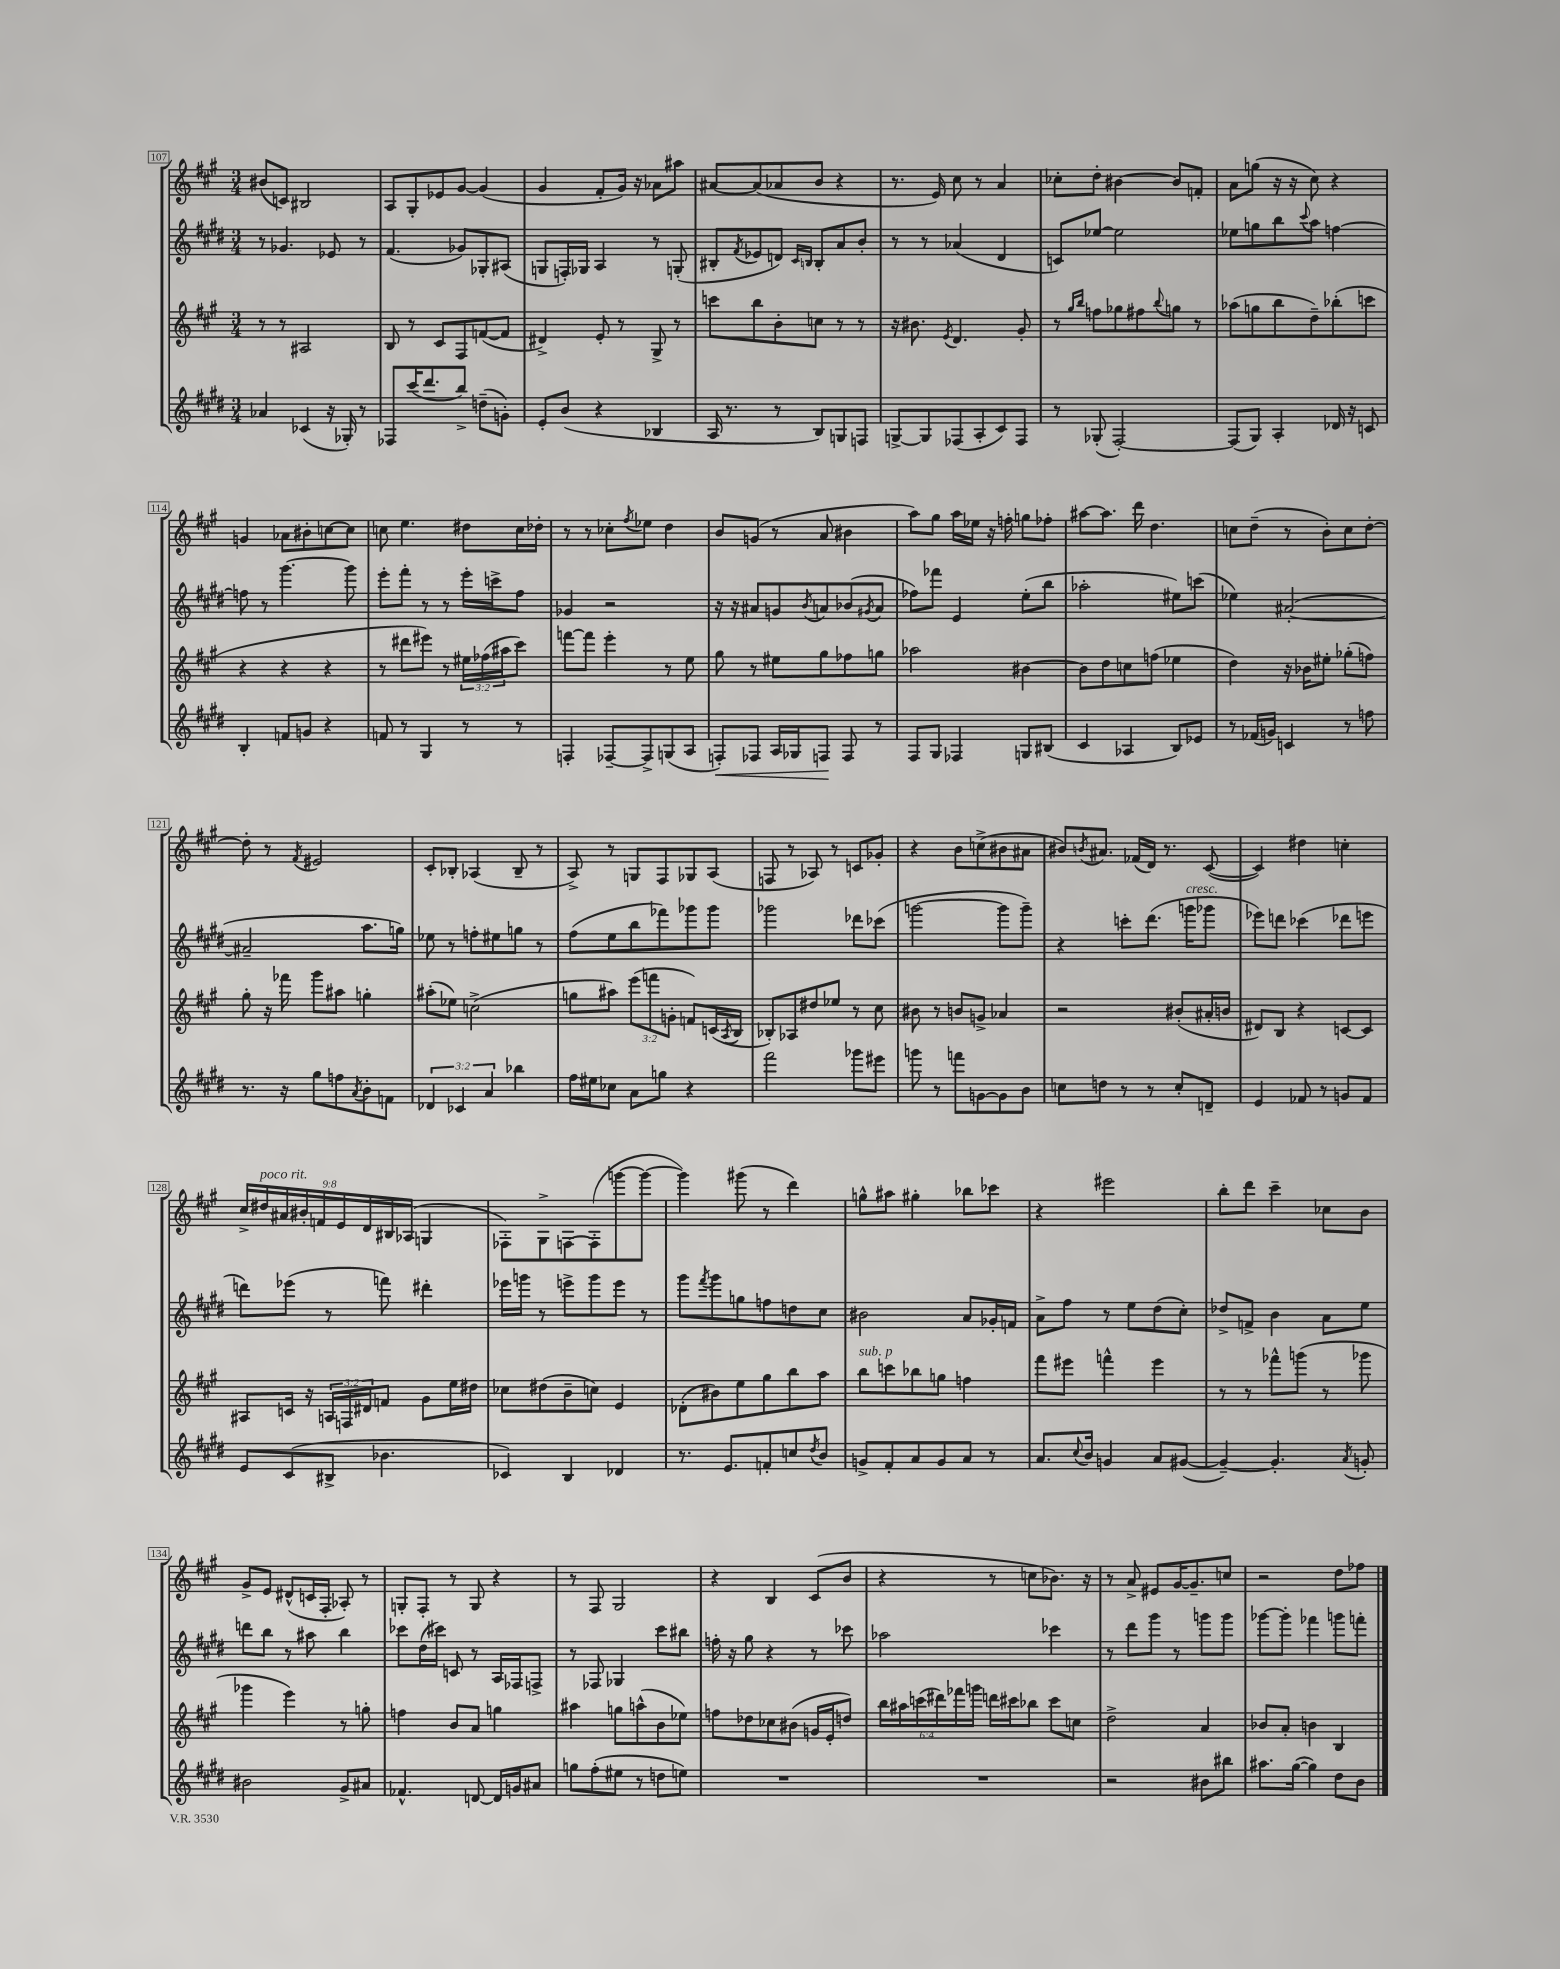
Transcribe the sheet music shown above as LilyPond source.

<<
\new StaffGroup <<
\new Staff = "s0" {
    \clef treble \key a \major \numericTimeSignature \time 3/4 \override Staff.TupletNumber.text = #tuplet-number::calc-fraction-text
    bis'8( c'8) bis2 |
    a8 gis8-. ees'8 gis'8~ gis'4( |
    gis'4 fis'8-. gis'16) r16 aes'8 ais''8 |
    ais'8~ ais'8( aes'8 b'8 r4 |
    r8. e'16) cis''8 r8 a'4 |
    ces''8-. d''8-. bis'4~ bis'8 f'8-. |
    a'8 g''8( r16 r16 cis''8) r4 |
    g'4 aes'8 bis'8-. c''8~ c''8 |
    c''8 e''4. dis''8 c''16 des''16-. |
    r8 r8 ces''8-. \acciaccatura { fis''8 } ees''8 d''4 |
    b'8 g'8( r8 a'8 bis'4 |
    a''8) gis''8 a''16 ees''16 r16 f''16-. g''8 fes''8-. |
    ais''8~ ais''8. d'''16 d''4. |
    c''8 d''8--( r8 b'8-.) c''8 d''8~-. |
    d''8-. r8 \acciaccatura { fis'8 } eis'2 |
    cis'8-. bes8-. aes4( bes8-- r8 |
    a8->) r8 g8 fis8 ges8 a8( |
    f8 r8 aes8) r8 c'8 ges'8-. |
    r4 b'8 c''8->( bis'8 ais'8 |
    bis'8) \acciaccatura { b'8 } ais'8. fes'16( d'16) r8. cis'8~( |
    cis'4) dis''4 c''4-. |
    \tuplet 9/8 { cis''16-> dis''16^\markup { \italic "poco rit." } ais'16 bis'16-. f'16 e'16 d'16 bis16 aes16( } g4 |
    fes8-.) gis8-> f8~ f8-.( g'''8~ g'''8~ |
    g'''4) gis'''8( r8 d'''4) |
    g''8-^ ais''8 gis''4-. bes''8 ces'''8 |
    r4 eis'''2 |
    b''8-. d'''8 cis'''4-- ces''8 b'8 |
    gis'8-> e'8 dis'8-^( c'16 fis16-. aes8-.) r8 |
    g8-. fis8-. r8 g8 r4 |
    r8 fis8 gis2 |
    r4 b4 cis'8( b'8 |
    r4 r8 c''8 bes'8.) r16 |
    r8 a'8-> eis'8 gis'16~ gis'8.-- c''8 |
    r2 d''8 fes''8 \bar "|." |
}
\new Staff = "s1" {
    \clef treble \key e \major \numericTimeSignature \time 3/4
    r8 ges'4. ees'8 r8 |
    fis'4.( ges'8) ges8-. ais8( |
    g8 f16-.) ges16 a4 r8 g8-.( |
    bis8-. \acciaccatura { fis'8 } ees'8 d'8) \grace { cis'16 b16 } b8-. a'8 b'8-. |
    r8 r8 aes'4( dis'4 |
    c'8) ees''8~ ees''2 |
    ees''8 g''8 b''8 \appoggiatura { cis'''8 } a''8 f''4~ |
    f''8 r8 gis'''4.~ gis'''8 |
    e'''8-. fis'''8-. r8 r8 e'''16-. c'''16-> fis''8 |
    ges'4 r2 |
    r16 r16 ais'8 g'8 \acciaccatura { b'8 } a'8 bes'8( \acciaccatura { gis'8 } a'8 |
    fes''8) fes'''8 e'4 e''8-.( b''8 |
    aes''2-. eis''8) c'''8( |
    ees''4) ais'2~-.( |
    ais'2-- a''8. g''16) |
    ees''8 r8 f''8-. eis''8 g''8 r8 |
    fis''8( e''8 b''8 fes'''8) ges'''8 ges'''8 |
    ges'''2 des'''8 ces'''8( |
    g'''2~ g'''8 g'''8--) |
    r4 c'''8-. dis'''8.( g'''16^\markup { \italic "cresc." } ges'''8 |
    ees'''8) d'''8 ces'''4( des'''8 e'''8 |
    d'''8) ees'''8( r8 f'''8) dis'''4-. |
    ees'''16 g'''16 r8 e'''8-> g'''8 e'''8 r8 |
    gis'''8 \acciaccatura { fis'''8 } gis'''8 g''8 f''8 d''8 cis''8 |
    bis'2 a'8 ges'16-. f'16 |
    a'8-> fis''8 r8 e''8 dis''8( cis''8-.) |
    des''8-> f'8-> b'4 a'8 e''8 |
    d'''8 b''8 r8 ais''8 b''4 |
    ces'''8 dis''16( cis'''16) c'8 r8 a16 fes16 f8-> |
    r8 fes8 ges4 cis'''8 bis''8 |
    f''16-. r16 gis''8 r4 r8 ces'''8 |
    aes''2 ces'''4 |
    r8 dis'''8 gis'''8 r8 g'''8 g'''8 |
    ges'''8~ ges'''8-. fes'''4 g'''8 f'''8-. \bar "|." |
}
\new Staff = "s2" {
    \clef treble \key a \major \numericTimeSignature \time 3/4 \override Staff.TupletNumber.text = #tuplet-number::calc-fraction-text
    r8 r8 ais2 |
    b8 r8 cis'8 fis8 f'8~( f'8 |
    dis'4->) e'8-. r8 gis8-> r8 |
    c'''8 b''8 b'8-. c''8 r8 r8 |
    r16 bis'8. \acciaccatura { e'8 } d'4. gis'8-. |
    r8 \grace { gis''16 b''16 } f''8 ges''8 fis''8 \appoggiatura { b''8 } g''8 r8 |
    aes''8( g''8 b''8 d''8--) bes''8-.( c'''8 |
    r4 r4 r4 |
    r8 dis'''8 eis'''8) r8 \tuplet 3/2 { eis''16 fes''16( ais''16 } cis'''8) |
    f'''8~ f'''8 e'''4-. r8 e''8 |
    gis''8 r8 eis''8 gis''8 fes''8 g''8 |
    aes''2 bis'4~ |
    bis'8 d''8 c''8 f''8( ees''4 |
    d''4) r16 bes'16 eis''8-. ges''8-.( f''8) |
    gis''8-. r16 fes'''16 gis'''8 ais''8 g''4-. |
    ais''8-.( ees''8) c''2->( |
    g''8 ais''8) \tuplet 3/2 { e'''8( f'''8 g'8-. } f'8) c'16( \acciaccatura { a8 } b16 |
    bes8-.) aes8 dis''8 ees''8 r8 cis''8 |
    bis'8 r8 b'8 g'8-> aes'4 |
    r2 bis'8-.( ais'16-. b'16 |
    dis'8) b8 r4 c'8~ c'8 |
    ais8 c'16 r16 \tuplet 3/2 { a16 f16 dis'16 } f'8 gis'8 e''16 dis''16 |
    ces''8 dis''8( b'8-- c''8) e'4 |
    des'8-.( bis'8) e''8 gis''8 b''8 a''8 |
    b''8^\markup { \italic "sub. p" } c'''8 bes''8 g''8 f''4 |
    fis'''8 eis'''8 f'''4-^ eis'''4 |
    r8 r8 fes'''8-^ g'''8( r8 ges'''8 |
    ges'''4 e'''4) r8 g''8-. |
    f''4 b'8 a'8 g''4 |
    ais''4 g''8 a''8-^( b'8 ees''8) |
    f''8 des''8 ces''8 bis'8( g'16 e'16-. d''8) |
    \tuplet 6/4 { b''16 ais''16 c'''16( dis'''16) fes'''16 g'''16 } d'''16 cis'''16 bes''8 cis'''8 c''8 |
    d''2-> a'4 |
    bes'8 a'8-. b'4 b4 \bar "|." |
}
\new Staff = "s3" {
    \clef treble \key e \major \numericTimeSignature \time 3/4 \override Staff.TupletNumber.text = #tuplet-number::calc-fraction-text
    aes'4 ces'4( r16 ges16-.) r8 |
    fes8 cis'''16( dis'''8. b''8->) d''8--( g'8-.) |
    e'8-. b'8( r4 bes4 |
    a16 r8. r8 b8) g8 f8 |
    g8~-> g8 fes8( a8-. cis'8) fes8 |
    r8 ges8-.( fis2~-.) |
    fis8( gis8) a4-. des'16 r16 c'8 |
    b4-. f'8 g'8 r4 |
    f'8 r8 gis4 r8 r8 |
    f4-. fes8~-- fes8-> g8( a8 |
    f8-.\<) fes8 a16 ges16 f8\! f8 r8 |
    fis8 gis8 fes4 g8 bis8( |
    cis'4 aes4 b8) ees'8 |
    r8 fes'16( g'16) c'4 r8 f''8 |
    r8. r16 gis''8 f''8 \acciaccatura { a'8 } b'8-. f'8 |
    \tuplet 3/2 { des'4 ces'4 a'4 } bes''4 |
    fis''16 eis''16 ces''8 a'8 g''8 r4 |
    fis'''2 ges'''8 eis'''8 |
    g'''8 r8 f'''8 g'8~ g'8 b'8 |
    c''8 d''8 r8 r8 c''8-. d'8-- |
    e'4 fes'8 r8 g'8 fes'8 |
    e'8 cis'8( bis8-> bes'4. |
    ces'4) b4 des'4 |
    r8. e'8. f'8-. c''8 \acciaccatura { dis''8 } b'8 |
    g'8-> fis'8-. a'8 g'8 a'8 r8 |
    a'8. \appoggiatura { cis''8 } b'16 g'4 a'8 gis'8~( |
    gis'4~--) gis'4.-. \acciaccatura { a'8 } g'8-. |
    bis'2 gis'8-> ais'8 |
    fes'4.-^ d'8~ d'16 g'16 ais'8 |
    g''8 fis''8-.( eis''8 r8 d''8 e''8) |
    R2. |
    R2. |
    r2 bis'8 bis''8 |
    ais''8. gis''16~( gis''4) dis''8 b'8 \bar "|." |
}
>>
>>
\layout { \context { \Score currentBarNumber = #107 \override BarNumber.stencil = #(make-stencil-boxer 0.1 0.3 ly:text-interface::print) } }
